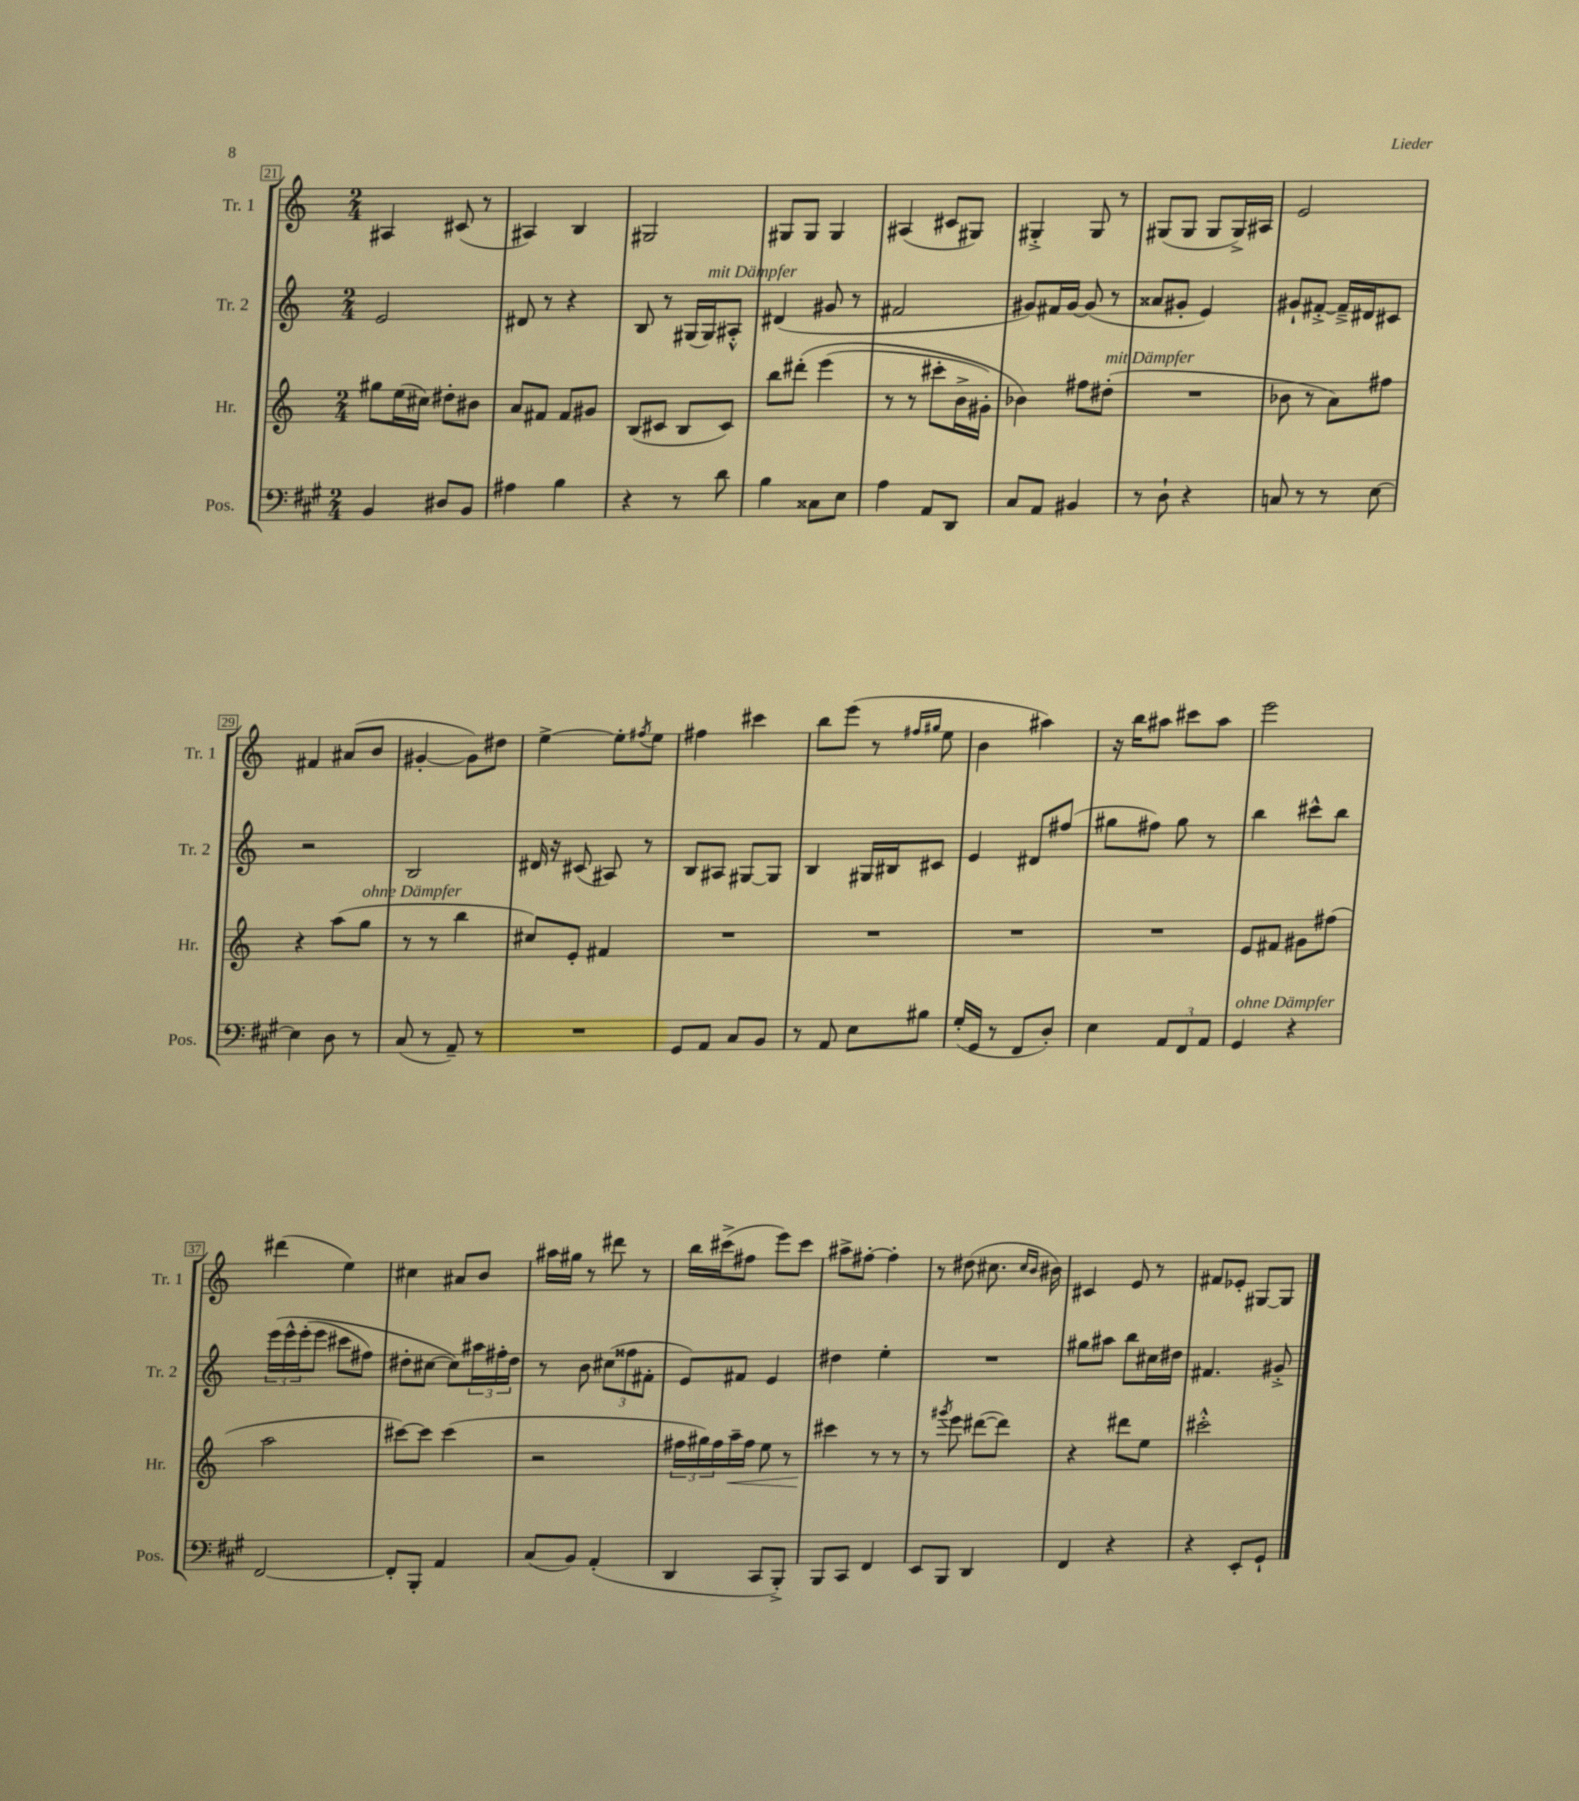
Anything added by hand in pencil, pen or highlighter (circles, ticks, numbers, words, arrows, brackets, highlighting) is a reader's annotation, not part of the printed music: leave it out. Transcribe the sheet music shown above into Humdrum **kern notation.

**kern	**kern	**dynam	**kern	**kern
*part4	*part3	*part3	*part2	*part1
*staff4	*staff3	*staff3	*staff2	*staff1
*I"Pos.	*I"Hr.	*	*I"Tr. 2	*I"Tr. 1
*I'Pos.	*I'Hr.	*	*I'Tr. 2	*I'Tr. 1
*clefF4	*clefG2	*	*clefG2	*clefG2
*k[f#c#g#]	*k[]	*	*k[]	*k[]
*M2/4	*M2/4	*	*M2/4	*M2/4
=21	=21	=21	=21	=21
4BB/	8gg#X\L	.	2e/	4A#X/
.	(16ee\L	.	.	.
.	16cc#X\JJ)	.	.	.
8D#X/L	8dd#X'\L	.	.	(8c#X/
8BB/J	8b#X\J	.	.	8r
=22	=22	=22	=22	=22
4A#X\	8a/L	.	8d#X/	4A#X/)
.	8f#X/J	.	8r	.
4B\	8f#/L	.	4r	4B/
.	8g#X/J	.	.	.
=23	=23	=23	=23	=23
4r	(8B/L	.	8B/	2G#X/
.	8c#X/J	.	8r	.
8r	8B/L	.	(16G#X/LL	.
!	!	!	!LO:TX:a:i:t=mit Dämpfer	!
.	.	.	16G#/J)	.
8d\	8c#/J)	.	8A#X'^^/J	.
=24	=24	=24	=24	=24
4B\	8bb\L	.	(4d#X/	8G#X/L
.	(8ddd#X'\J	.	.	8G#/J
8C##X\L	(4eee\	.	8g#X/	4G#/
8E\J	.	.	8r	.
=25	=25	=25	=25	=25
4A\	8r	.	2f#X/	(4A#X/
.	8r	.	.	.
8AA/L	8ccc#X'\L	.	.	8c#X/L
8DD/J	16b^\L	.	.	8G#X/J)
.	16g#X'\JJ)	.	.	.
=26	=26	=26	=26	=26
8C#/L	4b-X\)	.	8g#X/L)	4G#X'^/
8AA/J	.	.	16f#X/L	.
.	.	.	[16g#/JJ	.
4BB#X/	8ff#X\L	.	(8g#/]	8G#/
!	!LO:TX:a:i:t=mit Dämpfer	!	!	!
.	(8dd#X'\J	.	8r	8r
=27	=27	=27	=27	=27
8r	2r	.	8a##X/L	(8G#X/L
8D`\	.	.	8g#X'/J	8G#/J
4r	.	.	4e/)	8G#/L
.	.	.	.	16G#^/L)
.	.	.	.	16A#X/JJ
=28	=28	=28	=28	=28
8Cn/	8b-X\	.	8g#X`/L	2e/
8r	8r	.	[8f#X'^/J	.
8r	8a\L)	.	16f#~^/LL]	.
.	.	.	16d#X/J	.
[8E\	8ff#X\J	.	8c#X/J	.
!!LO:LB:g=z
=29	=29	=29	=29	=29
4E\]	4r	.	2r	4f#X/
8D\	(8aa\L	.	.	(8a#X/L
!	!LO:TX:a:i:t=ohne Dämpfer	!	!	!
8r	8gg\J	.	.	8b/J
=30	=30	=30	=30	=30
(8C#/	8r	.	2B/	[4g#X'/
8r	8r	.	.	.
8AA~/)	4bb\	.	.	8g#\L])
8r	.	.	.	8dd#X\J
=31	=31	=31	=31	=31
2r	8cc#X/L)	.	16d#X/	[4ee^\
.	.	.	16r	.
.	8e'/J	.	(8c#X/	.
.	4f#X/	.	8A#X/)	8ee'\L]
.	.	.	.	8qff#X/
.	.	.	8r	8ee\J
=32	=32	=32	=32	=32
8GG#/L	2r	.	8B/L	4ff#X\
8AA/J	.	.	8A#X/J	.
8C#/L	.	.	[8G#X/L	4ccc#X\
8BB/J	.	.	8G#/J]	.
=33	=33	=33	=33	=33
8r	2r	.	4B/	8bb\L
8AA/	.	.	.	(8eee\J
8E\L	.	.	16G#X/LL	8r
.	.	.	16B#X/J	.
.	.	.	.	16qqff#X/LL
.	.	.	.	16qqgg#X/JJ
8B#X\J	.	.	8c#X/J	8ee\
=34	=34	=34	=34	=34
(16G#'/LL	2r	.	4e/	4b\
16GG#/JJ	.	.	.	.
8r	.	.	.	.
8FF#/L	.	.	8d#X/L	4aa#X\)
8D'/J)	.	.	(8ff#X/J	.
=35	=35	=35	=35	=35
4E\	2r	.	8gg#X\L	16r
.	.	.	.	16bb\KL
.	.	.	8ff#X\J)	8aa#X\J
12AA/L	.	.	8gg#\	8ccc#X\L
12FF#/	.	.	.	.
.	.	.	8r	8aa#\J
12AA/J	.	.	.	.
=36	=36	=36	=36	=36
!LO:TX:a:i:t=ohne Dämpfer	!	!	!	!
4GG#/	8e/L	.	4bb\	2eee\
.	8f#X/J	.	.	.
4r	8g#X\L	.	8ccc#X^^\L	.
.	(8ff#X\J	.	8bb\J	.
!!LO:LB:g=z
=37	=37	=37	=37	=37
[2FF#/	2aa\	.	(24eee\LL	(4ddd#X\
.	.	.	24eee^^\	.
.	.	.	(24eee'\J	.
.	.	.	8eee\J	.
.	.	.	8ccc#X\L	4ee\)
.	.	.	8ff#X\J)	.
=38	=38	=38	=38	=38
8FF#'/L]	[8ccc#X\L)	.	8dd#X'\L	4cc#X\
8BBB'/J	8ccc#\J]	.	[8cc#X\J	.
4AA/	(4ccc#\	.	8cc#\L])	8a#X/L
.	.	.	24aa#X\L	8b/J
.	.	.	24ff#X'\	.
.	.	.	24dd#\JJ	.
=39	=39	=39	=39	=39
(8C#/L	2r	.	8r	16aa#X\LL
.	.	.	.	16gg#X\JJ
8BB/J)	.	.	8b\	8r
(4AA'/	.	.	(12cc#X\L	8ddd#X\
.	.	.	12ff##X\	.
.	.	.	.	8r
.	.	.	12f#X'\J	.
=40	=40	=40	=40	=40
4DD/	24ff#X\LL	.	8e/L)	16bb\LL
.	24gg#X\)	.	.	.
.	.	.	.	(16ccc#X^\J
.	24ff#\	.	.	.
!	!	!LO:HP:b	!	!
.	16aa~\	<	8f#X/J	8ff#X\J
.	16ff#\JJ	.	.	.
8CC#/L	8ee\	.	4e/	8eee\L)
8BBB'^/J)	8r	.	.	8ccc#\J
=41	=41	=41	=41	=41
8BBB/L	4ccc#X\	.	4dd#X\	8aa#X^\L
8CC#/J	.	.	.	[8ff#X'\J
4FF#/	8r	[	4ee'\	4ff#'\]
.	8r	.	.	.
=42	=42	=42	=42	=42
8EE/L	8r	.	2r	8r
.	8qggg#X/	.	.	.
8BBB/J	8eee\	.	.	(8dd#X\
4DD/	([8ddd#X\L	.	.	8.cc#X\
.	8ddd#\J])	.	.	.
.	.	.	.	16qqcc#/LL
.	.	.	.	16qqb/JJ
.	.	.	.	16b#X\)
=43	=43	=43	=43	=43
4FF#/	4r	.	8gg#X\L	4c#X/
.	.	.	8aa#X\J	.
4r	8ddd#X\L	.	8bb\L	8e/
.	8ee\J	.	16cc#X\L	8r
.	.	.	16dd#X\JJ	.
=44	=44	=44	=44	=44
4r	2ccc#X'^^\	.	4.f#X/	8f#X/L
.	.	.	.	8e-X'/J
8EE'/L	.	.	.	[8G#X/L
8GG#`/J	.	.	8g#X'^/	8G#/J]
==	==	==	==	==
*-	*-	*-	*-	*-
